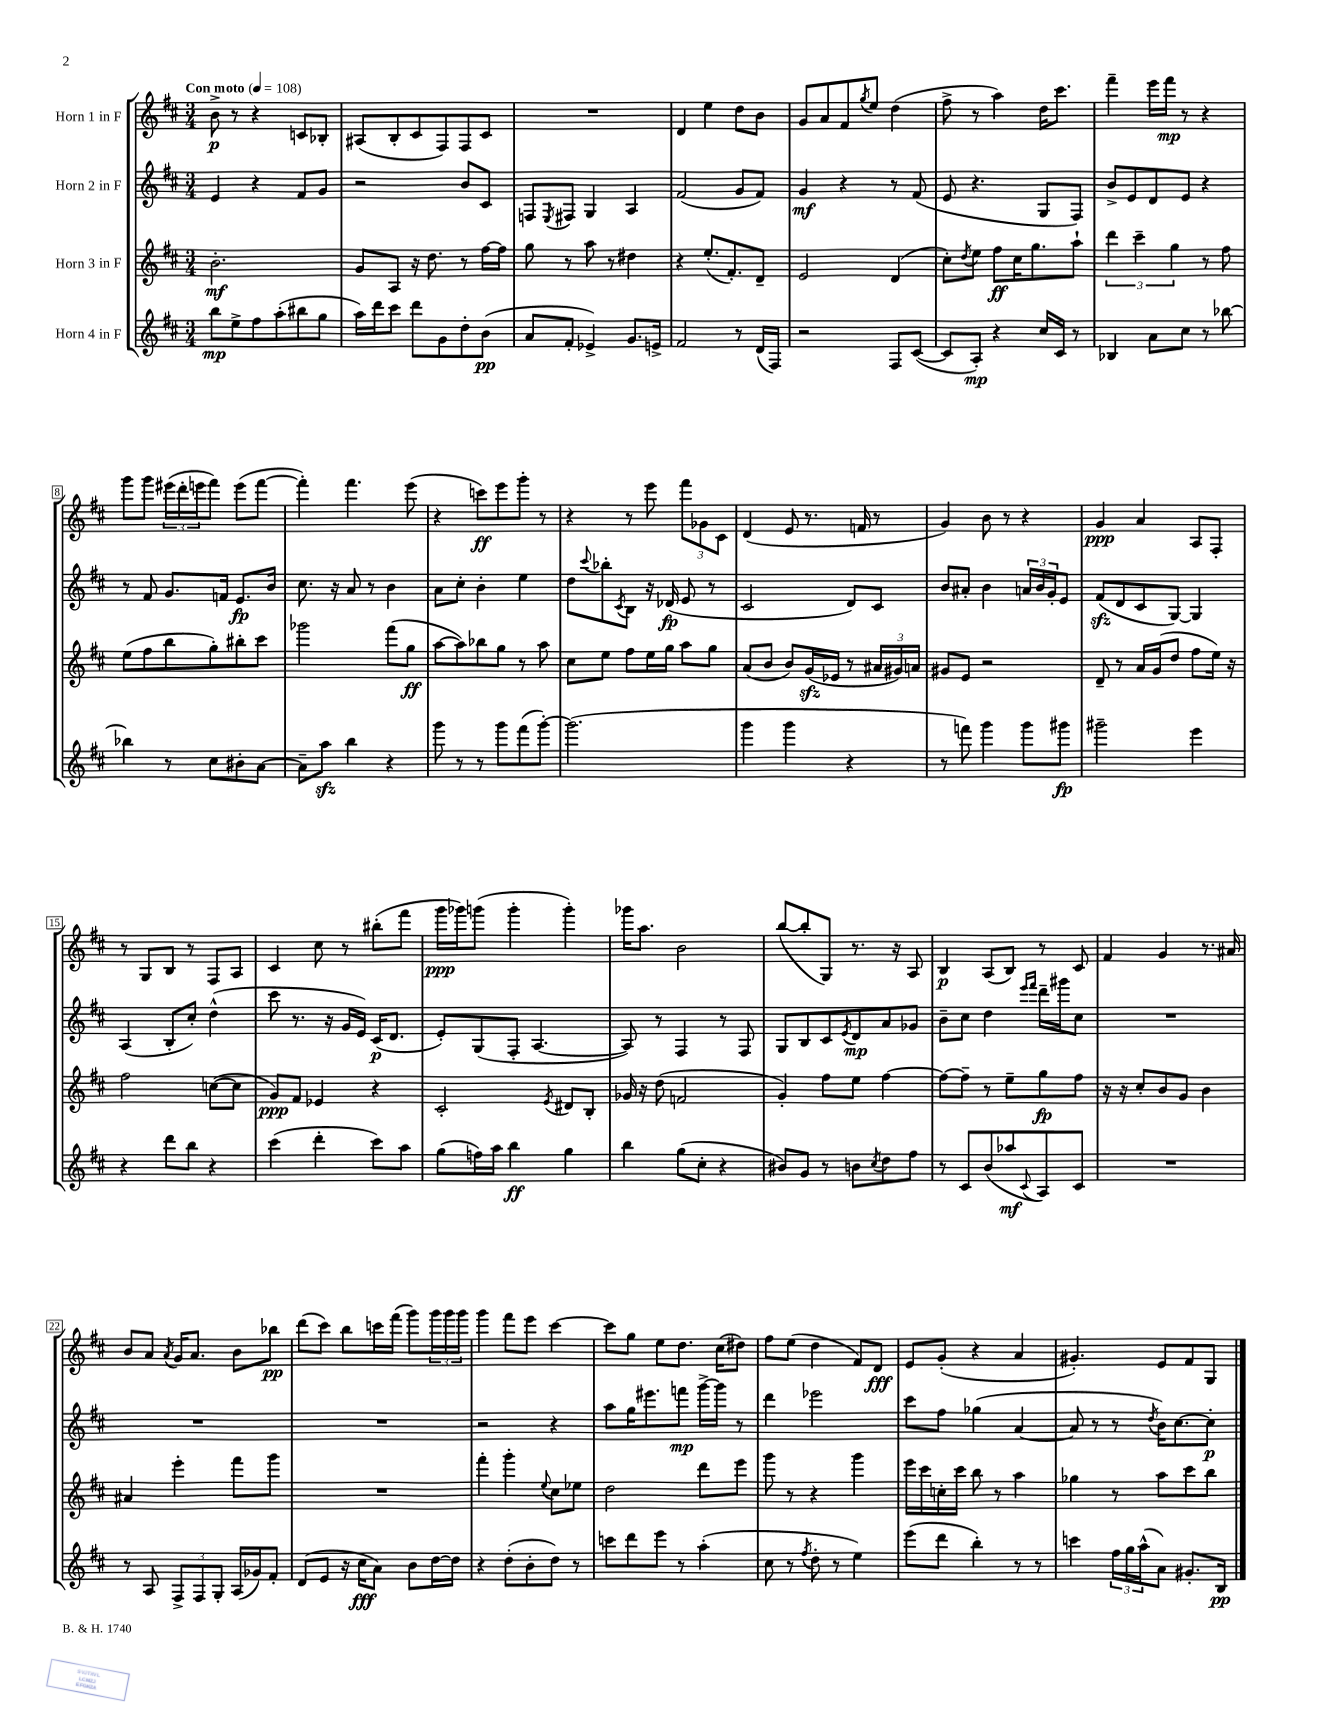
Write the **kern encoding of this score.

**kern	**dynam	**kern	**dynam	**kern	**dynam	**kern	**dynam
*part4	*part4	*part3	*part3	*part2	*part2	*part1	*part1
*staff4	*staff4	*staff3	*staff3	*staff2	*staff2	*staff1	*staff1
*I"Horn 4 in F	*	*I"Horn 3 in F	*	*I"Horn 2 in F	*	*I"Horn 1 in F	*
*clefG2	*	*clefG2	*	*clefG2	*	*clefG2	*
*k[f#c#]	*	*k[f#c#]	*	*k[f#c#]	*	*k[f#c#]	*
*M3/4	*	*M3/4	*	*M3/4	*	*M3/4	*
*MM108	*	*MM108	*	*MM108	*	*MM108	*
=1	=1	=1	=1	=1	=1	=1	=1
!	!	!	!	!	!	!LO:TX:a:B:t=Con moto	!
8bb\L	mp	2.b'\	mf	4e/	.	8b^\	p
8ee^\	.	.	.	.	.	8r	.
8ff#\	.	.	.	4r	.	4r	.
(8aa'\	.	.	.	.	.	.	.
8bb#X\	.	.	.	8f#/L	.	8cn/L	.
8gg\J	.	.	.	8g/J	.	8B-X'/J	.
=2	=2	=2	=2	=2	=2	=2	=2
16aa\LL)	.	8g/L	.	2r	.	(8A#X/L	.
16ddd\J	.	.	.	.	.	.	.
8ccc#\J	.	8A/J	.	.	.	8B'/	.
8ddd\L	.	16r	.	.	.	8c#/	.
.	.	8.dd\	.	.	.	.	.
8g\	.	.	.	.	.	8F#/)	.
8dd'\	.	8r	.	8b/L	.	8F#/	.
(8b\J	pp	[16ff#\LL	.	8c#/J	.	8c#/J	.
.	.	16ff#\JJ]	.	.	.	.	.
=3	=3	=3	=3	=3	=3	=3	=3
8a/L	.	8gg\	.	8Fn/L	.	2.r	.
.	.	.	.	8qE/	.	.	.
8f#'/J	.	8r	.	8F#X/J	.	.	.
4e-X^/)	.	8aa\	.	4G/	.	.	.
.	.	8r	.	.	.	.	.
8.g/L	.	4dd#X\	.	4A/	.	.	.
16en^/Jk	.	.	.	.	.	.	.
=4	=4	=4	=4	=4	=4	=4	=4
2f#/	.	4r	.	(2f#/	.	4d/	.
.	.	(8.ee'/L	.	.	.	4ee\	.
.	.	8.f#'/)	.	.	.	.	.
8r	.	.	.	8g/L	.	8dd\L	.
(16d/LL	.	8d~/J	.	8f#/J)	.	8b\J	.
16F#/JJ)	.	.	.	.	.	.	.
=5	=5	=5	=5	=5	=5	=5	=5
2r	.	2e/	.	4g/	mf	8g/L	.
.	.	.	.	.	.	8a/	.
.	.	.	.	4r	.	8f#/	.
.	.	.	.	.	.	8qgg/	.
.	.	.	.	.	.	8ee/J	.
8F#/L	.	(4d/	.	8r	.	(4dd\	.
([8c#/J	.	.	.	(8f#/	.	.	.
=6	=6	=6	=6	=6	=6	=6	=6
8c#/L]	.	8cc#'\L)	.	8e/	.	8ff#^\	.
.	.	8qdd/	.	.	.	.	.
8A'/J)	mp	8ee\J	.	4.r	.	8r	.
4r	.	8ff#\L	ff	.	.	4aa\)	.
.	.	16cc#\K	.	.	.	.	.
.	.	8.gg\	.	.	.	.	.
16cc#/LL	.	.	.	8G/L	.	16dd\KL	.
16c#/JJ	.	.	.	.	.	8.ccc#\J	.
8r	.	8aa`\J	.	8F#/J)	.	.	.
=7	=7	=7	=7	=7	=7	=7	=7
4B-X/	.	6ddd\	.	8b^/L	.	4fff#~\	.
.	.	.	.	8e/	.	.	.
.	.	6ccc#~\	.	.	.	.	.
8a\L	.	.	.	8d/	.	16eee\LL	.
.	.	.	.	.	.	16fff#\JJ	mp
.	.	6gg\	.	.	.	.	.
8cc#\J	.	.	.	8e/J	.	8r	.
8r	.	8r	.	4r	.	4r	.
[8bb-X\	.	8ff#\	.	.	.	.	.
!!LO:LB:g=z
=8	=8	=8	=8	=8	=8	=8	=8
4bb-X\]	.	(8ee\L	.	8r	.	8ggg\L	.
.	.	8ff#\	.	8f#/	.	8ggg\J	.
8r	.	8bb\	.	8.g/L	.	(24eee#X\LL	.
.	.	.	.	.	.	24ddd'\	.
.	.	.	.	.	.	24eeen\J	.
8cc#\L	.	8gg'\)	.	.	.	8fff#\J)	.
.	.	.	.	16fn/Jk	.	.	.
8b#X'\	.	8bb#X'\	.	8.e/L	fp	(8eee\L	.
[8a\J	.	8ccc#\J	.	.	.	[8fff#\J	.
.	.	.	.	16b/Jk	.	.	.
=9	=9	=9	=9	=9	=9	=9	=9
8a~\L]	.	2ggg-X\	.	8.cc#\	.	4fff#'\])	.
8aazz\J	.	.	.	.	.	.	.
.	.	.	.	16r	.	.	.
4bb\	.	.	.	8a/	.	4.fff#\	.
.	.	.	.	8r	.	.	.
4r	.	(8fff#\L	.	4b\	.	.	.
.	.	8gg\J	ff	.	.	(8eee\	.
=10	=10	=10	=10	=10	=10	=10	=10
8ggg\	.	[8aa\L	.	8a\L	.	4r	.
8r	.	8aa\])	.	8cc#'\J	.	.	.
8r	.	8bb-X\	.	4b'\	.	8cccn\L)	ff
8ggg\L	.	8gg\J	.	.	.	8eee\	.
(8fff#\	.	8r	.	4ee\	.	8ggg'\J	.
[8ggg'\J)	.	8aa\	.	.	.	8r	.
=11	=11	=11	=11	=11	=11	=11	=11
(2.ggg\]	.	8cc#\L	.	8dd\L	.	4r	.
.	.	.	.	8qqccc#/	.	.	.
.	.	8ee\J	.	8bb-X'\	.	.	.
.	.	.	.	8qc#/	.	.	.
.	.	8ff#\L	.	8B\J	.	8r	.
.	.	16ee\L	.	16r	.	8eee\	.
.	.	16gg\JJ	.	(16d-X/	fp	.	.
.	.	8aa\L	.	8e/	.	12fff#\L	.
.	.	.	.	.	.	12g-X\	.
.	.	8gg\J	.	8r	.	.	.
.	.	.	.	.	.	12c#\J	.
=12	=12	=12	=12	=12	=12	=12	=12
4ggg\	.	(8a/L	.	2c#/	.	(4d/	.
.	.	8b/J	.	.	.	.	.
4ggg\	.	8b/L)	.	.	.	8e/	.
.	.	(16gzz/L	.	.	.	8.r	.
.	.	16e-X/JJ	.	.	.	.	.
4r	.	8r	.	8d/L)	.	.	.
.	.	.	.	.	.	16fn/	.
.	.	24a#X/LL	.	8c#/J	.	8r	.
.	.	24g#X/)	.	.	.	.	.
.	.	24an/JJ	.	.	.	.	.
=13	=13	=13	=13	=13	=13	=13	=13
8r	.	8g#X/L	.	8b/L	.	4g/)	.
8fffn\)	.	8e/J	.	8a#X'/J	.	.	.
4ggg\	.	2r	.	4b\	.	8b\	.
.	.	.	.	.	.	8r	.
8ggg\L	.	.	.	24an/LL	.	4r	.
.	.	.	.	24b/	.	.	.
.	.	.	.	24g'/J	.	.	.
8ggg#X\J	fp	.	.	8e/J	.	.	.
=14	=14	=14	=14	=14	=14	=14	=14
2ggg#X~\	.	8d~/	.	(8f#zz/L	.	4g/	ppp
.	.	8r	.	8d/	.	.	.
.	.	16a/LL	.	8c#/	.	4a/	.
.	.	(16g/J	.	.	.	.	.
.	.	8dd/J	.	[8G/J)	.	.	.
4eee\	.	8ff#\L	.	4G/]	.	8A/L	.
.	.	16ee\Jk)	.	.	.	8F#'/J	.
.	.	16r	.	.	.	.	.
!!LO:LB:g=z
=15	=15	=15	=15	=15	=15	=15	=15
4r	.	2ff#\	.	(4A/	.	8r	.
.	.	.	.	.	.	8G/L	.
8ddd\L	.	.	.	8B'/L	.	8B/J	.
8bb\J	.	.	.	8cc#'/J)	.	8r	.
4r	.	([8ccn\L	.	(4dd^^\	.	8F#/L	.
.	.	8cc\J]	.	.	.	8A/J	.
=16	=16	=16	=16	=16	=16	=16	=16
(4ccc#\	.	8g/L)	ppp	8ccc#\	.	4c#/	.
.	.	8f#/J	.	8.r	.	.	.
4ddd'\	.	4e-X/	.	.	.	8cc#\	.
.	.	.	.	16r	.	.	.
.	.	.	.	16g/LL	.	8r	.
.	.	.	.	16e/JJ)	.	.	.
8ccc#\L)	.	4r	.	(16c#/KL	p	(8bb#X'\L	.
.	.	.	.	8.d/J	.	.	.
8aa\J	.	.	.	.	.	8fff#\J	.
=17	=17	=17	=17	=17	=17	=17	=17
(8gg\L	.	2c#'/	.	8e'/L)	.	16ggg\LL	ppp
.	.	.	.	.	.	16ggg-X\J)	.
16ffn\L)	.	.	.	(8G/	.	(8gggn\J	.
16aa\JJ	.	.	.	.	.	.	.
4bb\	ff	.	.	8F#'/J	.	4ggg'\	.
.	.	.	.	[4.A/	.	.	.
.	.	8qe/	.	.	.	.	.
4gg\	.	8d#X/L	.	.	.	4ggg'\)	.
.	.	8B'/J	.	.	.	.	.
=18	=18	=18	=18	=18	=18	=18	=18
4bb\	.	16g-X/	.	8A/])	.	16ggg-X\KL	.
.	.	16r	.	.	.	8.aa\J	.
.	.	(8dd\	.	8r	.	.	.
(8gg\L	.	2fn/	.	4F#/	.	2b\	.
8cc#'\J	.	.	.	.	.	.	.
4r	.	.	.	8r	.	.	.
.	.	.	.	8F#/	.	.	.
=19	=19	=19	=19	=19	=19	=19	=19
8b#X/L)	.	4g'/)	.	8G/L	.	([8bb/L	.
8g/J	.	.	.	8B/	.	8bb'/]	.
8r	.	8ff#\L	.	8c#/	.	8G/J)	.
.	.	.	.	8qe/	.	.	.
8bn\L	.	8ee\J	.	8d/	mp	8.r	.
8qcc#/	.	.	.	.	.	.	.
8dd\	.	[4ff#\	.	8a/	.	.	.
.	.	.	.	.	.	16r	.
8ff#\J	.	.	.	8g-X/J	.	8A/	.
=20	=20	=20	=20	=20	=20	=20	=20
8r	.	8ff#\L_	.	8b~\L	.	4B/	p
8c#/L	.	8ff#~\J]	.	8cc#\J	.	.	.
(8b/	.	8r	.	4dd\	.	(8A/L	.
8aa-X/	mf	8ee~\L	.	.	.	8B/J)	.
.	.	.	.	16qqeee/LL	.	.	.
8qqc#/	.	.	.	16qqfff#/JJ	.	.	.
8A/)	.	8gg\	fp	16ddd~\LL	.	8r	.
.	.	.	.	16ggg#X\J	.	.	.
8c#/J	.	8ff#\J	.	8cc#\J	.	8c#/	.
=21	=21	=21	=21	=21	=21	=21	=21
2.r	.	16r	.	2.r	.	4f#/	.
.	.	16r	.	.	.	.	.
.	.	8cc#'/L	.	.	.	.	.
.	.	8b/	.	.	.	4g/	.
.	.	8g/J	.	.	.	.	.
.	.	4b\	.	.	.	8.r	.
.	.	.	.	.	.	16a#X/	.
!!LO:LB:g=z
=22	=22	=22	=22	=22	=22	=22	=22
8r	.	4a#X/	.	2.r	.	8b/L	.
8A/	.	.	.	.	.	8a/J	.
.	.	.	.	.	.	8qa/	.
12F#^/L	.	4eee'\	.	.	.	16g/KL	.
.	.	.	.	.	.	8.a/J	.
12F#/	.	.	.	.	.	.	.
12G'/J	.	.	.	.	.	.	.
(16A/LL	.	8fff#\L	.	.	.	8b\L	.
16g-X/J)	.	.	.	.	.	.	.
8f#'/J	.	8ggg\J	.	.	.	8bb-X\J	pp
=23	=23	=23	=23	=23	=23	=23	=23
(8d/L	.	2.r	.	2.r	.	(8ddd\L	.
8e/J	.	.	.	.	.	8ccc#\J)	.
16r	.	.	.	.	.	8bb\L	.
16cc#\KL	fff	.	.	.	.	.	.
8a\J)	.	.	.	.	.	16cccn\L	.
.	.	.	.	.	.	(16fff#\JJ	.
8b\L	.	.	.	.	.	8ggg\L)	.
[16dd\L	.	.	.	.	.	24ggg\L	.
.	.	.	.	.	.	24ggg\	.
16dd\JJ]	.	.	.	.	.	.	.
.	.	.	.	.	.	24ggg\JJ	.
=24	=24	=24	=24	=24	=24	=24	=24
4r	.	4fff#'\	.	2r	.	4ggg\	.
(8dd'\L	.	4ggg'\	.	.	.	8fff#\L	.
8b'\	.	.	.	.	.	8eee\J	.
.	.	8qqee/	.	.	.	.	.
8dd\J)	.	8cc#\L	.	4r	.	[4ccc#\	.
8r	.	8ee-X\J	.	.	.	.	.
=25	=25	=25	=25	=25	=25	=25	=25
8cccn\L	.	2dd\	.	8aa\L	.	8ccc#\L]	.
8ddd\	.	.	.	16gg\K	.	8gg\J	.
.	.	.	.	8.eee#X\	.	.	.
8eee\J	.	.	.	.	.	8ee\L	.
8r	.	.	.	8fffn\J	mp	8.dd\J	.
(4aa'\	.	8ddd\L	.	[16ggg^\LL	.	.	.
.	.	.	.	16ggg\JJ]	.	(16cc#\KL	.
.	.	8eee\J	.	8r	.	8dd#X\J)	.
=26	=26	=26	=26	=26	=26	=26	=26
8cc#\	.	8ggg\	.	4ddd\	.	8ff#\L	.
8r	.	8r	.	.	.	(8ee\J	.
8qff#/	.	.	.	.	.	.	.
8dd'\	.	4r	.	2eee-X\	.	4dd\	.
8r	.	.	.	.	.	.	.
4ee\)	.	4ggg\	.	.	.	8f#/L)	.
.	.	.	.	.	.	8d/J	fff
=27	=27	=27	=27	=27	=27	=27	=27
(8eee\L	.	16eee\LL	.	8ccc#\L	.	8e/L	.
.	.	16ccc#\	.	.	.	.	.
8ddd\J	.	16ccn'\	.	8ff#\J	.	(8g'/J	.
.	.	16ccc#\JJ	.	.	.	.	.
4bb'\)	.	8bb\	.	(4gg-X\	.	4r	.
.	.	8r	.	.	.	.	.
8r	.	4aa\	.	[4a/	.	4a/	.
8r	.	.	.	.	.	.	.
=28	=28	=28	=28	=28	=28	=28	=28
4cccn\	.	4gg-X\	.	8a/]	.	4.g#X'/)	.
.	.	.	.	8r	.	.	.
24ff#\LL	.	8r	.	8r	.	.	.
24gg\	.	.	.	.	.	.	.
(24aa^^\J	.	.	.	.	.	.	.
.	.	.	.	8qdd/	.	.	.
8a\J)	.	8aa\L	.	16b\KL)	.	8e/L	.
.	.	.	.	[8.cc#\	.	.	.
8.g#X'/L	.	8ccc#\	.	.	.	8f#/	.
.	.	8bb\J	.	8cc#'\J]	p	8G/J	.
16B/Jk	pp	.	.	.	.	.	.
==	==	==	==	==	==	==	==
*-	*-	*-	*-	*-	*-	*-	*-
